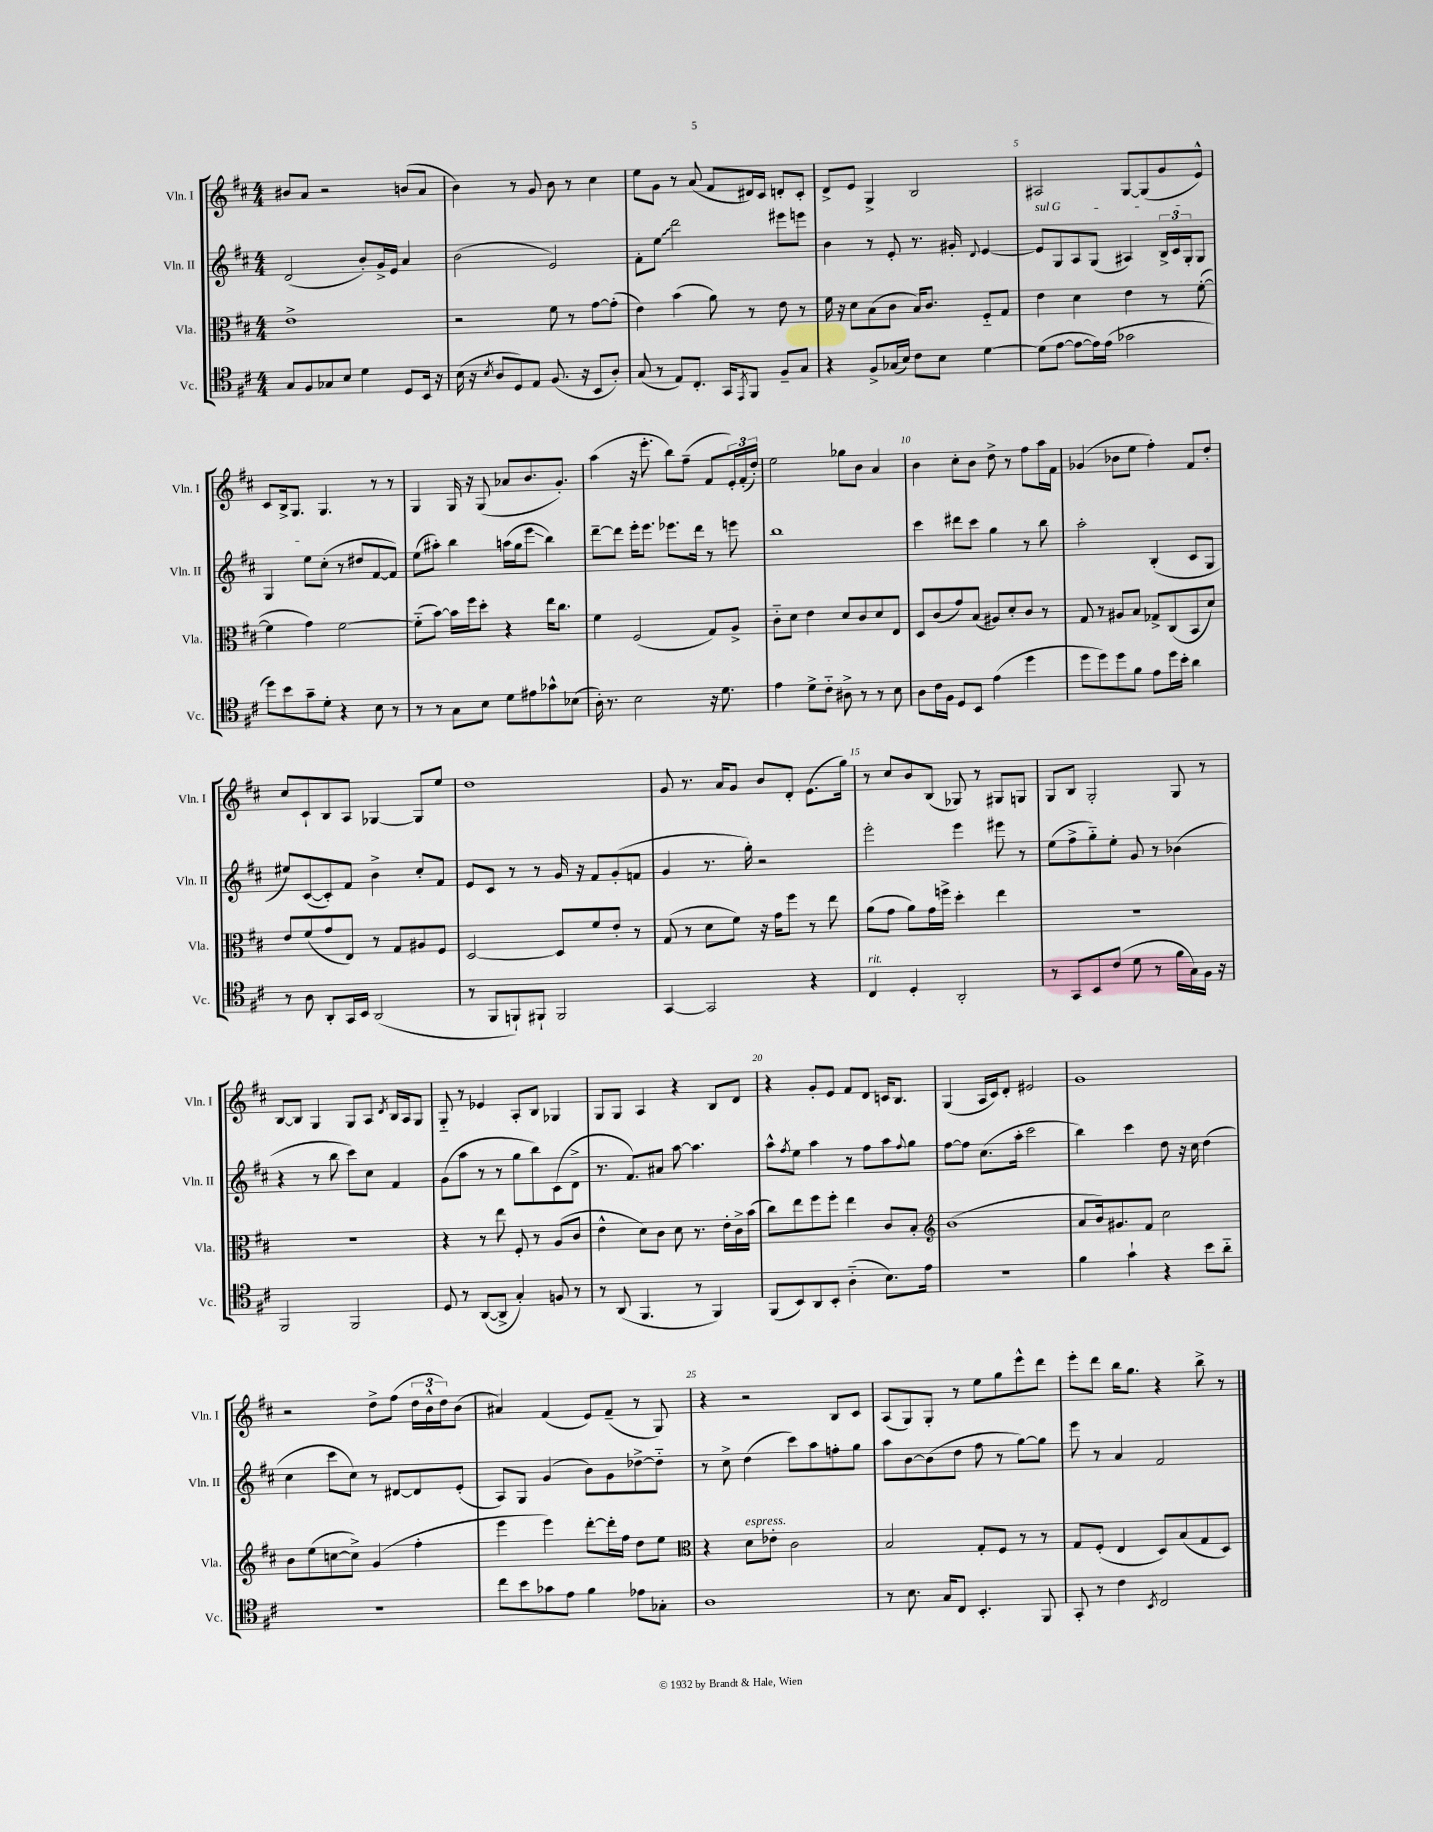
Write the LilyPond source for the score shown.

<<
\new StaffGroup <<
\new Staff = "s0" \with { instrumentName = "Vln. I" shortInstrumentName = "Vln. I" } {
    \clef treble \key d \major \numericTimeSignature \time 4/4
    bis'8 a'8 r2 b'8( a'8 |
    b'4) r8 g'8 b'8 r8 cis''4 |
    e''8 g'8 r8 a'8( fis'8 dis'16) cis'16 d'8-. cis'8-. |
    d'8-> e'8 g4-> b2 |
    ais2 g8~ g8( g'8 e'8-^) |
    cis'8 b16-> g8. g4. r8 r8 |
    g4 g16 r16 g8( aes'8 b'8. g'8.-.) |
    a''4( r16 e'''8.-. b''8) fis''8--( fis'8 \tuplet 3/2 { e'16-.) fis'16-.( d''16-.) } |
    e''2 ges''8 b'8 a'4 |
    b'4 cis''8-. b'8 d''8-> r8 fis''8 a''16 fis'16 |
    ges'4( bes'8 e''8 fis''4-.) fis'8 d''8-. |
    cis''8 cis'8-! b8 a8 ges4~ ges8 e''8 |
    d''1 |
    g'8 r8. a'16 g'8 b'8 d'8-. e'8.( g''16) |
    r8 cis''8 b'8 b8( ges8) r8 gis8 g8 |
    g8 b8 g2-. g8 r8 |
    b8~ b8 g4 g8 a8 \acciaccatura { d'8 } b16 a16 g8 |
    g8-_ r8 ees'4 a8-. b8 ges4 |
    g8 g8 a4 r4 b8 d'8 |
    r4 g'8-. e'8 fis'8 d'8 c'16 b8. |
    g4( a16 cis'16) d'8-. eis'2 |
    g'1 |
    r2 d''8-> fis''8( \tuplet 3/2 { d''16 b'16-^ d''16) } b'8( |
    ais'4) fis'4( e'8) fis'8--( r8 g8) |
    r4 r2 b8 cis'8 |
    a8( g8) g8-. r8 e''8 g''8 e'''8-^ d'''8 |
    e'''8-. d'''8 b''16 g''8. r4 b''8-> r8 \bar "|." |
}
\new Staff = "s1" \with { instrumentName = "Vln. II" shortInstrumentName = "Vln. II" } {
    \clef treble \key d \major \numericTimeSignature \time 4/4
    d'2( b'8-.) g'16-> e'16 a'4 |
    b'2( e'2) |
    fis'8-. \once \override Glissando.style = #'zigzag e''8\glissando d'''2 eis'''8 e'''8 |
    b'4 r8 e'8-. r8. gis'16-. \appoggiatura { d'8 } e'4~ |
    \once \override TextSpanner.bound-details.left.text = \markup { \italic "sul G" } e'8\startTextSpan g8 a8 g8( ais4) \tuplet 3/2 { b16-> cis'16 g16-. } g8 |
    g4 e''8 cis''8-.\stopTextSpan( r8 dis''8 fis'8~ fis'8) |
    e''8( ais''8-.) b''4 a''16( g''16 e'''8\glissando b''4) |
    d'''8~-- d'''8 e'''16-. e'''8. ees'''8. d'''16 r8 e'''8 |
    b''1 |
    cis'''4 dis'''8 cis'''8 g''4 r8 b''8 |
    a''2-. b4-.( cis'8 g8 |
    eis''8) cis'8~( cis'8-.) fis'8 b'4-> cis''8-. fis'8 |
    e'8 cis'8 r8 r8 g'16 r16 fis'8 g'8-.( f'8 |
    g'4 r8. g''16-.) r2 |
    e'''2-. e'''4 eis'''8 r8 |
    e''8( fis''8-> g''8-_) e''8-. g'8 r8 bes'4( |
    r4 r8 b''8 cis'''8) cis''8 fis'4 |
    g'8( a''8 r8 r8 g''8 b''8) cis'8( d'8-> |
    r8. fis'8.) ais'8 a''8~ a''4. |
    a''8-^ \acciaccatura { fis''8 } e''8 a''4 r8 fis''8 a''8 \appoggiatura { fis''8 } g''8 |
    fis''8~ fis''8 cis''8.( a''16-. cis'''2 |
    b''4) cis'''4 d''8 r16 cis''16 d''4( |
    cis''4 cis'''8 cis''8) r8 dis'8~ dis'8 e'8-.( |
    a8) g8 g'4( b'8) g'8 des''8~-> des''8-_ |
    r8 cis''8-> d''4( cis'''8) a''8 f''8-. g''8 |
    a''8 b'8~ b'8( d''8 fis''8 r8 g''8~) g''8 |
    e'''8 r8 a'4 fis'2 \bar "|." |
}
\new Staff = "s2" \with { instrumentName = "Vla." shortInstrumentName = "Vla." } {
    \clef alto \key d \major \numericTimeSignature \time 4/4
    e'1-> |
    r2 fis'8 r8 g'8~ g'8-.( |
    e'4) b'4( a'8) r8 e'8 r8 |
    fis'16 r16 d'8 b8( cis'8 b16) cis'8. fis8-_ g8 |
    e'4 d'4 e'4 r8 fis'8~-.( |
    fis'4 g'4) fis'2~ |
    fis'8-_( b'8~) b'16 fis''16 d''8-. r4 e''16 cis''8. |
    fis'4 fis2( g8) a8-> |
    cis'8-_ d'8 e'4 d'8 cis'8 d'8 e8 |
    d8 cis'8( g'8) b8( ais8) d'8-. cis'8 r8 |
    g8 r8 ais8 b8 ges8-> cis8( b,8 d'8) |
    e'8 fis'8( g'8 e8) r8 g8 ais8 fis8 |
    d2~ d8 fis'8 e'8-. r8 |
    g8( r8 d'8 fis'8) r16 g'16 fis''8 r8 e''8 |
    a'8( g'8 a'8) g'16 f''16-> d''4-. e''4 |
    R1 |
    R1 |
    r4 r8 e''8 fis8-. r8 a8( cis'8 |
    e'4-^ d'8) cis'8 d'8 r8. e'16-. cis'16-> b'16( |
    cis''8) e''8 fis''8 fis''8-. e''4 cis'8 b8-. |
    \clef treble b'1( |
    a'8 b'16) gis'8. fis'8 cis''2 |
    b'8 e''8( c''8~ c''8->) g'4( fis''4-. |
    e'''4 e'''4) d'''8~-. d'''16-. fis''16 d''8 e''8 |
    \clef alto r4 d'8^\markup { \italic "espress." } ees'8-. cis'2 |
    b2 g8-. fis8 r8 r8 |
    g8 fis8-.( e4 d8) b8( g8 d8) \bar "|." |
}
\new Staff = "s3" \with { instrumentName = "Vc." shortInstrumentName = "Vc." } {
    \clef tenor \key d \major \numericTimeSignature \time 4/4
    g8 fis8 ges8 b8 d'4 d8 b,16 r16 |
    b16( r16 \acciaccatura { b8 } a8 d8) e8 fis8.( r16 b,8 a8-.) |
    g8( r8 e8) cis8.-. g,16 \acciaccatura { e,8 } fis,8 fis8-- g8 |
    r4 fis8-> ges16( b16) cis'8 b8 d'4~ |
    d'8( e'8~ e'8~ e'16) e'16( ges'2 |
    d''8) b'8 g'8-- d'8-. r4 b8 r8 |
    r8 r8 g8 b8 d'8 eis'8 ges'8-^ bes8( |
    a16-.) r8. b2 r16 d'8. |
    e'4 d'8-> cis'8-_ ais8-> r8 r8 b8 |
    a8 cis'16 fis16 d8 b,8 e'4( d''4 |
    d''8 d''8) d''8 fis'8 e'8 d''16 b'16-. a'4 |
    r8 a8 a,8-. g,16 b,16 a,2( |
    r8 fis,8 f,8-!) fis,8-! fis,2 |
    g,4~ g,2 r4 |
    cis4^\markup { \italic "rit." } d4-. a,2-. |
    r8 g,8 b,8 cis'8( d'8 r8 fis'16 g16) fis16 r16 |
    fis,2 fis,2 |
    d8 r8 a,8~( a,8-> g4-.) f8 r8 |
    r8 a,8( fis,4. r8 fis,4) |
    fis,8( b,8) a,8 b,8-. a4-_( b8.) e'16 |
    R1 |
    fis'4 g'4-! r4 b'8 a'8-_ |
    R1 |
    cis''8 b'8 ges'8 e'8 fis'4 ees'8 ges8-. |
    a1 |
    r8 b8. g16 cis8 b,4.-. fis,8 |
    g,8-. r8 cis'4 \acciaccatura { b,8 } cis2 \bar "|." |
}
>>
>>
\layout { \context { \Score \override BarNumber.break-visibility = ##(#f #t #t) barNumberVisibility = #(every-nth-bar-number-visible 5) } }
